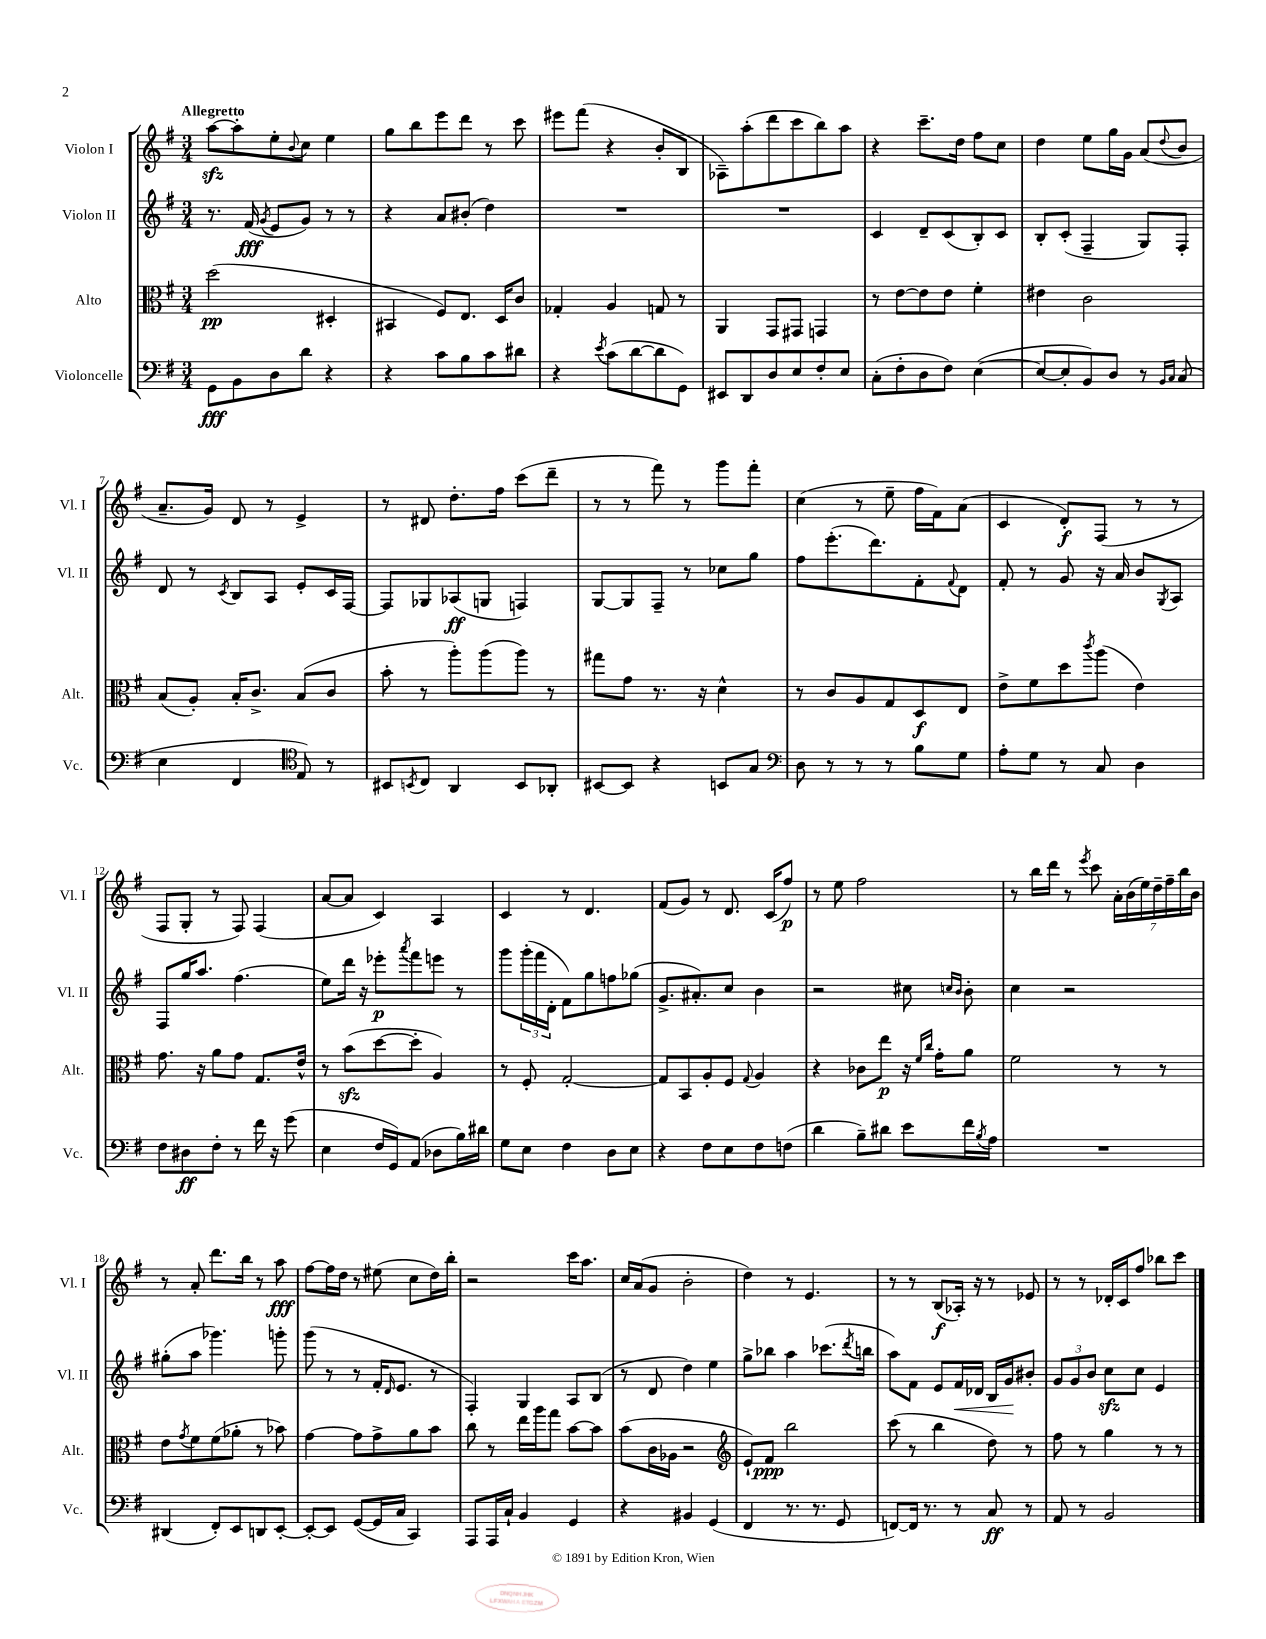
<<
\new StaffGroup <<
\new Staff = "s0" \with { instrumentName = "Violon I" shortInstrumentName = "Vl. I" } {
    \clef treble \key g \major \numericTimeSignature \time 3/4 \tempo "Allegretto"
    a''8~\sfz a''8-. e''8-. \appoggiatura { b'8 } c''8 e''4 |
    g''8 b''8 e'''8 d'''8 r8 c'''8 |
    eis'''8 fis'''8( r4 b'8-. b8 |
    aes8--) a''8-.( d'''8 c'''8 b''8) a''8 |
    r4 c'''8.-- d''16 fis''8 c''8 |
    d''4 e''8 g''16 g'16 a'8( \appoggiatura { d''8 } b'8 |
    a'8.-- g'16) d'8 r8 e'4-> |
    r8 dis'8 d''8.-. fis''16 c'''8( d'''8-- |
    r8 r8 fis'''8) r8 g'''8 fis'''8-. |
    c''4( r8 e''8-- fis''16 fis'16) a'8( |
    c'4 d'8-.\f) fis8( r8 r8 |
    fis8 g8-. r8 fis8) fis4( |
    a'8~ a'8 c'4) a4 |
    c'4 r8 d'4. |
    fis'8( g'8) r8 d'8. c'16( fis''8\p) |
    r8 e''8 fis''2 |
    r8 b''16 d'''16 r8 \acciaccatura { e'''8 } c'''8 \tuplet 7/4 { a'16-. b'16( e''16) d''16-- fis''16-- b''16 b'16 } |
    r8 a'8-. d'''8. b''16 r8 a''8\fff |
    fis''8~ fis''16 d''16 r8 eis''8( c''8 d''16) b''16-. |
    r2 c'''16 a''8. |
    c''16 a'16( g'8 b'2-. |
    d''4) r8 e'4. |
    r8 r8 b8\f( aes16-.) r16 r8 ees'8 |
    r8 r8 des'16-. c'16 fis''8 bes''8 c'''8 \bar "|." |
}
\new Staff = "s1" \with { instrumentName = "Violon II" shortInstrumentName = "Vl. II" } {
    \clef treble \key g \major \numericTimeSignature \time 3/4
    r8. fis'16\fff( \acciaccatura { g'8 } e'8 g'8) r8 r8 |
    r4 a'8 bis'8-.( d''4) |
    R2. |
    R2. |
    c'4 d'8-- c'8( b8-.) c'8 |
    b8-. c'8-.( fis4-- g8) fis8-. |
    d'8 r8 \acciaccatura { c'8 } b8 a8 e'8-. c'16 fis16~ |
    fis8 ges8 aes8\ff( g8 f4) |
    g8~ g8 fis8-- r8 ces''8 g''8 |
    fis''8 e'''8.-.( d'''8.) fis'8-. \appoggiatura { fis'8 } d'8 |
    fis'8-. r8 g'8 r16 a'16 b'8 \acciaccatura { g8 } a8 |
    fis8 g''16 a''8. fis''4.( |
    e''8) d'''16 r16 ees'''8-.\p \acciaccatura { a'''8 } fis'''8 e'''8 r8 |
    g'''8 \tuplet 3/2 { g'''16-.( fis'''16 d'16-. } fis'8) g''8 f''8 ges''8( |
    g'8.-> ais'8.-.) c''8 b'4 |
    r2 cis''8 \grace { c''16 b'16 } b'8-. |
    c''4 r2 |
    gis''8-.( a''8 ges'''4.) g'''8-. |
    g'''8( r8 r8 fis'16-. \grace { d'16 } e'8. r8 |
    fis4-.) g4 a8 b8( |
    r8 d'8 d''4) e''4 |
    g''8-> bes''8 a''4 ces'''8.( \acciaccatura { d'''8 } b''16 |
    a''8) fis'8 e'8 fis'16\< des'16 b16 g'16\! bis'8-. |
    \tuplet 3/2 { g'8 g'8 b'8 } c''8\sfz c''8 e'4 \bar "|." |
}
\new Staff = "s2" \with { instrumentName = "Alto" shortInstrumentName = "Alt." } {
    \clef alto \key g \major \numericTimeSignature \time 3/4
    d''2\pp( dis4-. |
    bis,4 fis8) e8. d16 c'8 |
    ges4-. a4 g8 r8 |
    a,4 g,8 gis,8 g,4 |
    r8 e'8~ e'8 e'8 fis'4-. |
    eis'4 c'2 |
    b8( a8-.) b16-. c'8.-> b8( c'8 |
    b'8-. r8 a''8-.) a''8( a''8) r8 |
    gis''8 g'8 r8. r16 d'4-^ |
    r8 c'8 a8 g8 d8\f e8 |
    e'8-> fis'8 d''8 \acciaccatura { c'''8 } a''8( e'4) |
    g'8. r16 a'8 g'8 g8. e'16-^ |
    r8 b'8\sfz( d''8~ d''8-. a4) |
    r8 fis8-. g2~-. |
    g8 b,8 a8-. fis8 \appoggiatura { g8 } a4 |
    r4 ces'8 e''8\p r16 \grace { fis'16 c''16 } g'16-. a'8 |
    fis'2 r8 r8 |
    e'8 \acciaccatura { g'8 } fis'8 fis'8( aes'8-. r8 bes'8) |
    g'4~ g'8 g'8-> a'8 b'8 |
    c''8 r8 e''16 a''16 g''8 b'8~ b'8 |
    b'8( c'16 aes16 r2 |
    \clef treble e'8-!) fis'8\ppp b''2 |
    c'''8( r8 b''4 d''8) r8 |
    fis''8 r8 g''4 r8 r8 \bar "|." |
}
\new Staff = "s3" \with { instrumentName = "Violoncelle" shortInstrumentName = "Vc." } {
    \clef bass \key g \major \numericTimeSignature \time 3/4
    g,8\fff b,8 d8 d'8 r4 |
    r4 c'8 b8 c'8 dis'8 |
    r4 \acciaccatura { e'8 } c'8( d'8~ d'8 g,8) |
    eis,8 d,8 d8 e8 fis8-. e8 |
    c8-.( fis8-. d8 fis8) e4~( |
    e8~ e8-. b,8) d8 r8 \grace { b,16 c16 } c8( |
    e4 fis,4 \clef tenor e8) r8 |
    bis,8 \acciaccatura { b,8 } c8 a,4 b,8 aes,8-. |
    bis,8~ bis,8 r4 b,8 g8 |
    \clef bass d8 r8 r8 r8 b8 g8 |
    a8-. g8 r8 c8 d4 |
    fis8 dis8\ff fis8-. r8 fis'16 r16 g'8( |
    e4 fis16 g,16) a,8( des8 b16) dis'16 |
    g8 e8 fis4 d8 e8 |
    r4 fis8 e8 fis8 f8( |
    d'4 b8--) dis'8 e'8 fis'16 \acciaccatura { b8 } a16 |
    R2. |
    dis,4( fis,8-.) e,8 d,8 e,8~-. |
    e,8~-. e,8 g,8~( g,16 c16 c,4) |
    a,,8 a,,16 c16-! b,4 g,4 |
    r4 bis,4 g,4( |
    fis,4 r8. r8. g,8 |
    f,8~) f,16 r8. r8 c8\ff r8 |
    a,8 r8 b,2 \bar "|." |
}
>>
>>
